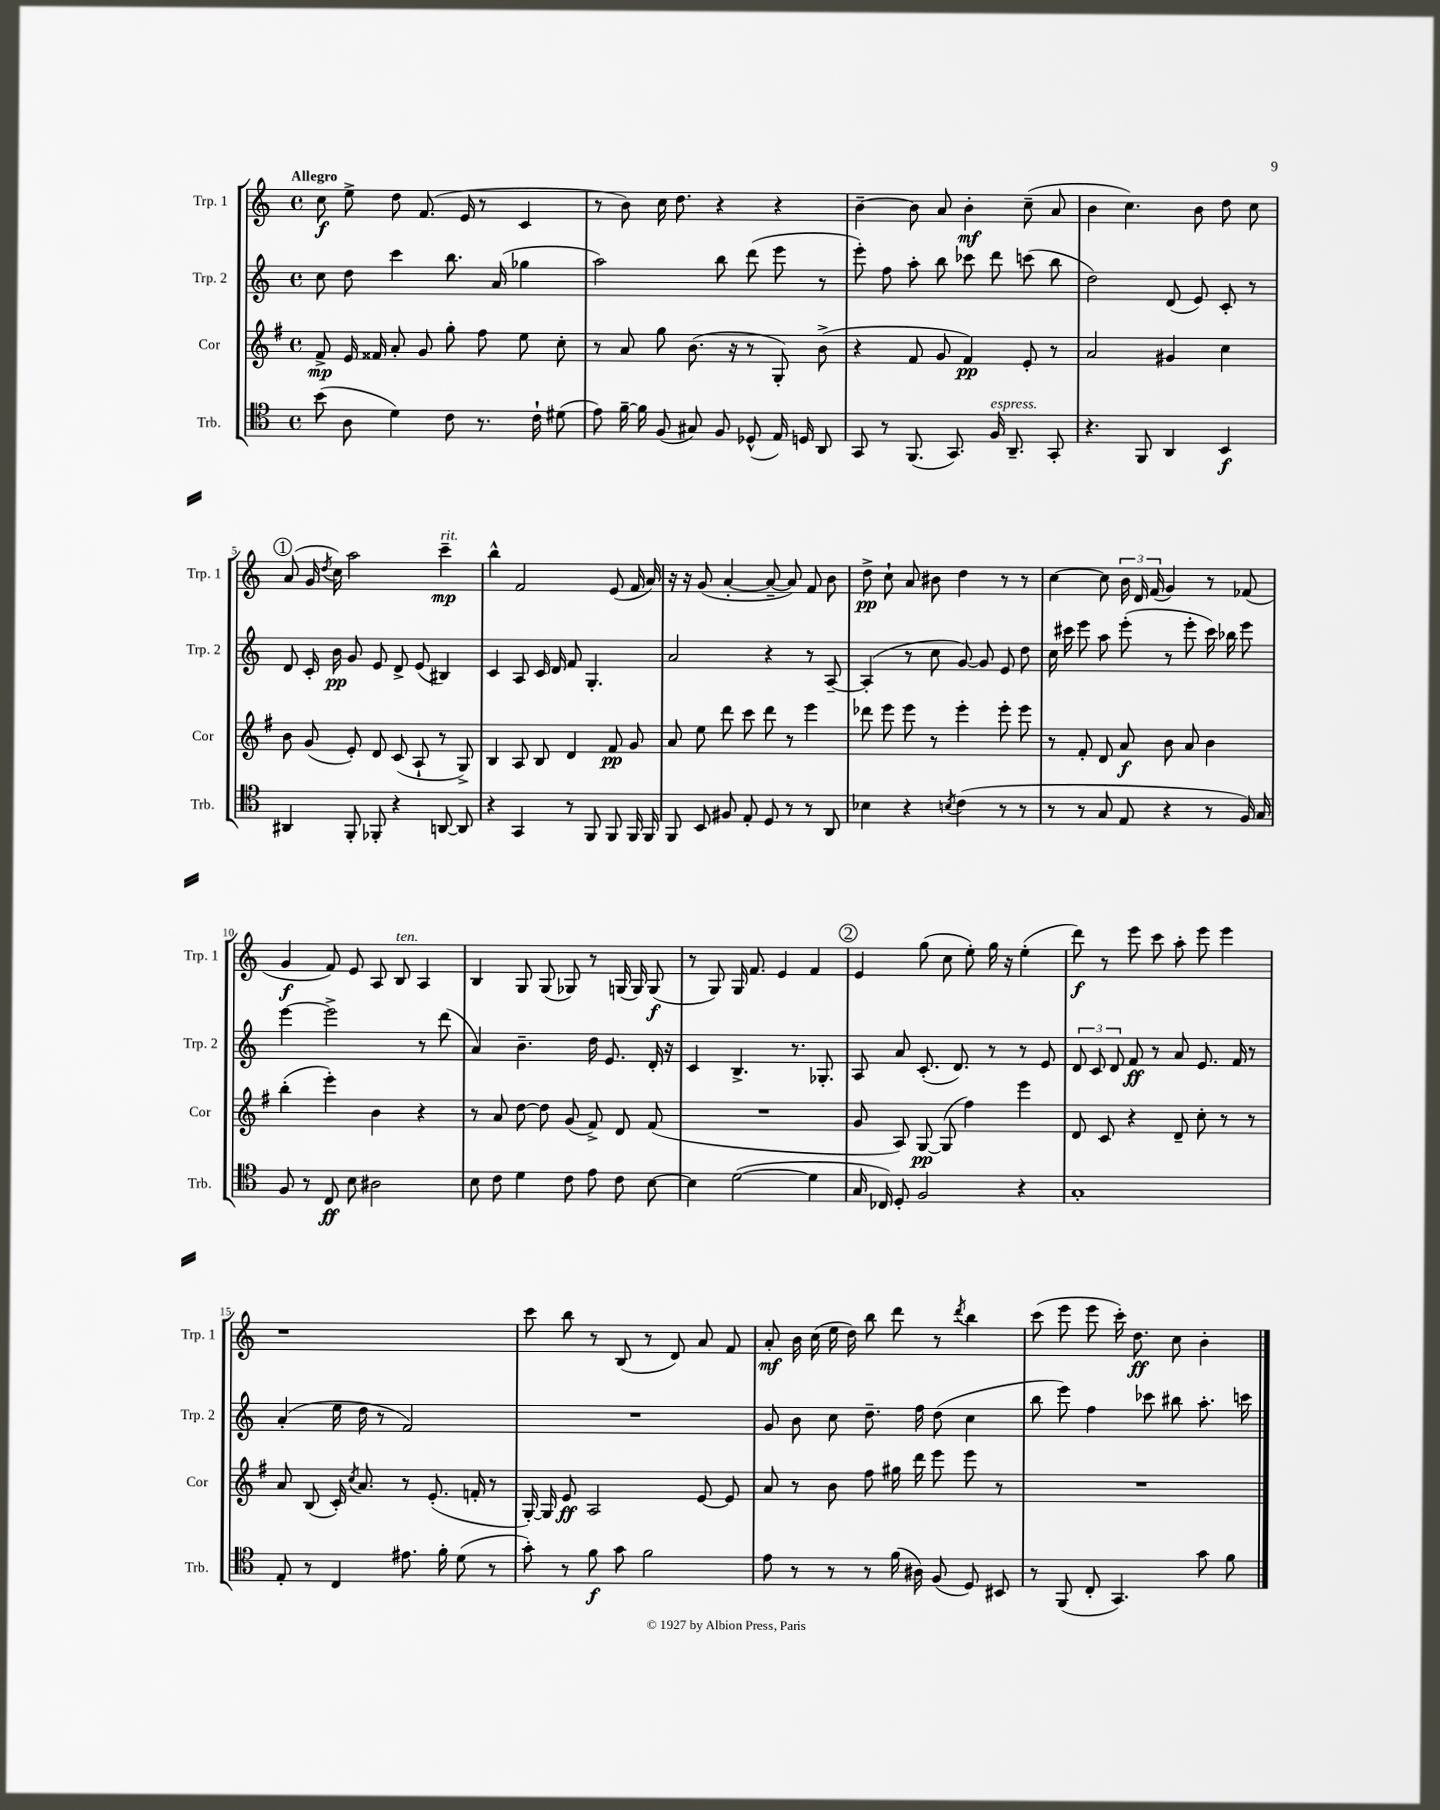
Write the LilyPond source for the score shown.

<<
\new StaffGroup <<
\new Staff = "s0" \with { instrumentName = "Trp. 1" shortInstrumentName = "Trp. 1" } {
    \clef treble \key c \major \defaultTimeSignature \time 4/4 \tempo "Allegro"
    \autoBeamOff c''8\f e''8-> d''8 f'8.( e'16 r8 c'4 |
    r8 b'8) c''16 d''8. r4 r4 |
    b'4~-- b'8 a'8 b'4-.\mf c''8--( a'8 |
    b'4 c''4.) b'8 d''8 c''8 |
    \mark \markup { \circle "1" } a'8( g'16 \acciaccatura { d''8 } c''16) a''2 c'''4--\mp^\markup { \italic "rit." } |
    b''4-^ f'2 e'8( f'16 a'16) |
    r16 r16 g'8( a'4~-. a'8~-- a'8) f'8 b'8 |
    d''8->\pp c''8-! a'8 bis'8 d''4 r8 r8 |
    c''4~ c''8 \tuplet 3/2 { b'16 d'16 f'16( } g'4) r8 fes'8( |
    g'4\f f'8) e'8 a8 b8^\markup { \italic "ten." } a4 |
    b4 g8 g8( ges8) r8 g16( g16) g8\f( |
    r8 g8) g16 f'8. e'4 f'4 |
    \mark \markup { \circle "2" } e'4 g''8( c''8 e''8-.) g''16 r16 e''4-.( |
    d'''8\f) r8 e'''8 c'''8 a''8-. e'''8 e'''4 |
    r1 |
    c'''8 b''8 r8 b8( r8 d'8) a'8 f'8 |
    a'8-.\mf b'16 c''16( e''16 d''16) b''8 d'''8 r8 \acciaccatura { d'''8 } b''4 |
    c'''8( e'''8 e'''8 c'''16-.) d''8.\ff c''8 b'4-. \bar "|." |
}
\new Staff = "s1" \with { instrumentName = "Trp. 2" shortInstrumentName = "Trp. 2" } {
    \clef treble \key c \major \defaultTimeSignature \time 4/4
    \autoBeamOff c''8 d''8 c'''4 b''8. a'16( ges''4 |
    a''2) b''8 d'''8( e'''8 r8 |
    e'''8-.) f''8 a''8-. b''8 ces'''8 d'''8 c'''8( b''8 |
    d''2) d'8( e'8) c'8-. r8 |
    \mark \markup { \circle "1" } d'8 c'16-. b'16\pp g'8 e'8 d'8-> e'8( bis4) |
    c'4 a8 c'16 d'16 f'8 g4.-. |
    a'2 r4 r8 a8~-- |
    a4-.( r8 c''8 g'8~) g'8 e'8 d''8 |
    c''16 cis'''16 e'''8 a''8 e'''8-.( r8 e'''8-. cis'''16) bes''16 e'''8 |
    e'''4~ e'''2-> r8 d'''8( |
    a'4) b'4.-- d''16 e'8. d'16-. r16 |
    c'4 b4.-> r8. ges8.-. |
    \mark \markup { \circle "2" } a8 a'8 c'8.-.( d'8.) r8 r8 e'8 |
    \tuplet 3/2 { d'8 c'8 d'8 } f'8\ff r8 a'8 e'8. f'16 r8 |
    a'4-.( e''16 d''16 r8 f'2) |
    R1 |
    g'8 b'8 c''8 d''8.-- f''16 d''8( c''4 |
    b''8 e'''8) f''4 ces'''8 bis''8 a''8.-. c'''16 \bar "|." |
}
\new Staff = "s2" \with { instrumentName = "Cor" shortInstrumentName = "Cor" } {
    \clef treble \key g \major \defaultTimeSignature \time 4/4
    \autoBeamOff fis'8->\mp e'16 fisis'16 a'8-. g'8 g''8-. fis''8 e''8 c''8-. |
    r8 a'8 g''8 b'8.( r16 r8 g8-.) b'8->( |
    r4 fis'8 g'8 fis'4\pp) e'8-. r8 |
    a'2 gis'4 c''4 |
    \mark \markup { \circle "1" } b'8 g'8( e'8-.) d'8 c'8( a8-! r8 g8->) |
    b4 a8 b8 d'4 fis'8\pp g'8 |
    a'8 e''8 d'''8 c'''8 d'''8 r8 e'''4 |
    des'''8 e'''8 e'''8 r8 e'''4-. e'''8-. e'''8 |
    r8 fis'8-. d'8 a'8\f b'8 a'8 b'4 |
    b''4-.( e'''4-.) b'4 r4 |
    r8 a'8 d''8~ d''8 g'8( fis'8->) d'8 fis'8( |
    R1 |
    \mark \markup { \circle "2" } g'8 a8) g8~\pp g8( fis''4) e'''4 |
    d'8 c'8 r4 d'8-- c''8-. r8 r8 |
    a'8 b8( c'16-.) \acciaccatura { c''8 } a'8. r8 e'8.-.( f'16-. r8 |
    g16~-.) g16 e'8\ff a2 e'8~ e'8 |
    a'8 r8 b'8 fis''8 gis''16 d'''16 e'''8 e'''8 r8 |
    R1 \bar "|." |
}
\new Staff = "s3" \with { instrumentName = "Trb." shortInstrumentName = "Trb." } {
    \clef tenor \key c \major \defaultTimeSignature \time 4/4
    \autoBeamOff b'8( a8 d'4) c'8 r8. c'16-! dis'8( |
    e'8) f'16~-- f'16 f8( gis8) f8 des8-^( e16) d16 a,8 |
    g,8 r8 f,8.( g,8.) f16^\markup { \italic "espress." } a,8.-- g,8-. |
    r4. f,8 a,4 b,4\f |
    \mark \markup { \circle "1" } ais,4 f,8-. fes,8-. r4 a,8~ a,8 |
    r4 g,4 r8 f,8 f,8 f,16 f,16 |
    f,8 b,8 fis8 e8-. d8 r8 r8 a,8 |
    bes4 r4 \acciaccatura { b8 } c'4( r8 r8 |
    r8 r8 g8 e8 r4 r8 f16) g16 |
    f8 r8 c8\ff b8 ais2 |
    b8 c'8 d'4 c'8 e'8 c'8 b8~ |
    b4 d'2~( d'4 |
    \mark \markup { \circle "2" } g16 ces16) d8-. f2 r4 |
    g1-. |
    e8-. r8 c4 eis'8. f'16-. d'8( r8 |
    g'8-.) r8 f'8\f g'8 f'2 |
    e'8 r8 r8 r8 f'16( ais16) f8( d8) bis,8 |
    r8 f,8( c8-. g,4.) g'8 f'8 \bar "|." |
}
>>
>>
